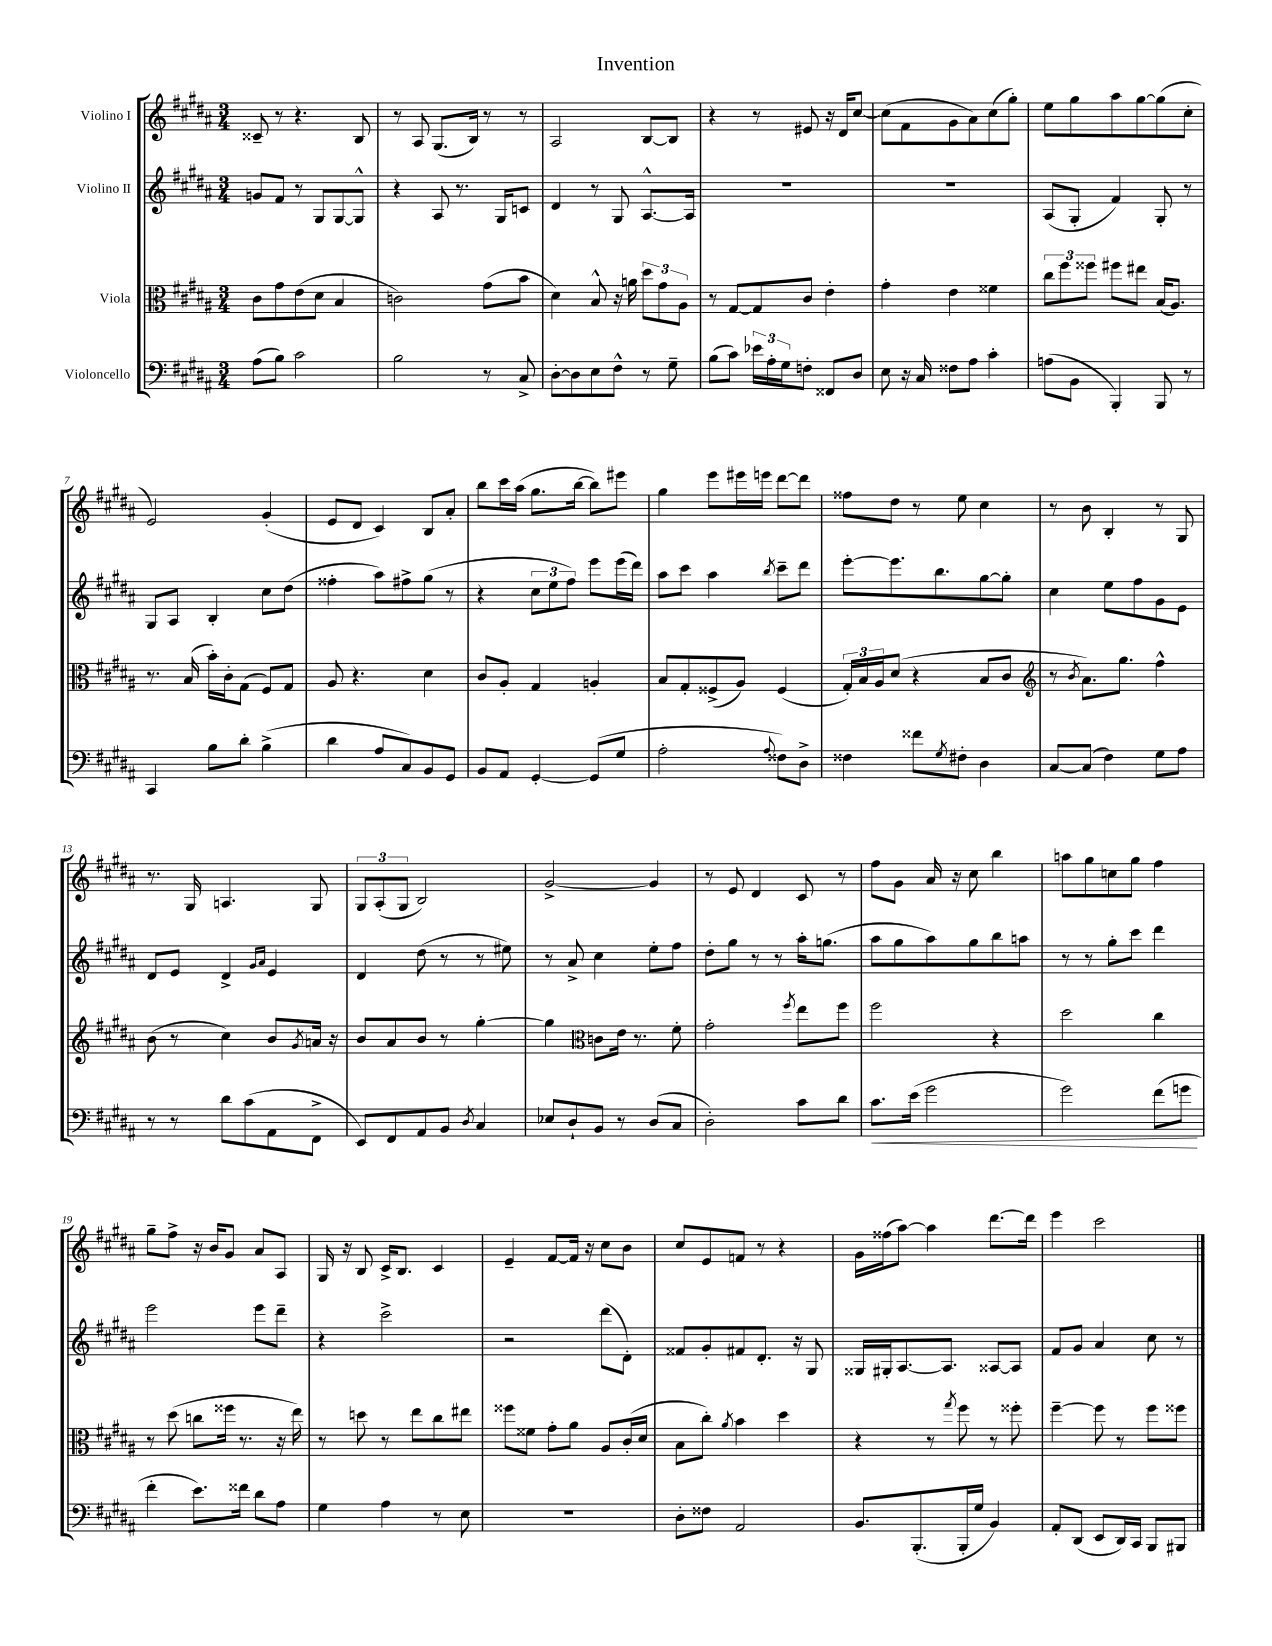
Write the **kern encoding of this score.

**kern	**kern	**kern	**kern
*staff4	*staff3	*staff2	*staff1
*clefF4	*clefC3	*clefG2	*clefG2
*k[f#c#g#d#a#]	*k[f#c#g#d#a#]	*k[f#c#g#d#a#]	*k[f#c#g#d#a#]
*M3/4	*M3/4	*M3/4	*M3/4
(8A#\L	8c#\L	8g/L	8c##~/
8B\J)	8g#\	8f#/J	8r
2c#\	(8e\	8r	4.r
.	8d#\J	8G#/L	.
.	4B/	[8G#/	.
.	.	8G#^^/]J	8B/
=	=	=	=
2B\	2c\)	4r	8r
.	.	.	8A#/
.	.	8A#/	(8.G#/L
.	.	8.r	.
.	.	.	16B/Jk)
8r	(8g#\L	.	8r
.	.	16G#/LK	.
8C#^/	8b\J	8c/J	8r
=	=	=	=
[8D#'\L	4d#\)	4d#/	2A#/
8D#\]	.	.	.
8E\	8B^^/	8r	.
8F#^^\J	16r	8G#/	.
.	16a\	.	.
8r	12dd#\L	[8.A#^^/L	[8B/L
.	12g#\	.	.
8G#~\	.	.	8B/]J
.	12A#\J	.	.
.	.	16A#/]Jk	.
=	=	=	=
(8B\L	8r	2.r	4r
8c#\J)	[8G#/L	.	.
24e-\LL	8G#/]	.	8r
24A#'\	.	.	.
24G#\J	.	.	.
8F'\J	8c#/J	.	8e#/
8FF##/L	4e'\	.	16r
.	.	.	16d#/LK
8D#/J	.	.	[8cc#/J
=	=	=	=
8E\	4g#'\	2.r	(8cc#\]L
16r	.	.	8f#\
16C#/	.	.	.
8F##\L	4e\	.	8g#\
8A#\J	.	.	8a#\)
4c#'\	4f##\	.	(8cc#\
.	.	.	8gg#'\J)
=	=	=	=
(8A\L	12cc#\L	(8A#/L	8ee\L
.	12ff#\	.	.
8BB\J	.	8G#'/J	8gg#\
.	12ff##\J	.	.
4BBB'/)	8ff#\L	4f#/)	8aa#\
.	8ee#\J	.	[8gg#\
8BBB/	(16B/LK	8G#'/	(8gg#\]
.	8.A#/J)	.	.
8r	.	8r	8cc#'\J
=	=	=	=
4CC#/	8.r	8G#/L	2e/)
.	.	8A#/J	.
.	(16B/	.	.
8B\L	16b'\LL)	4B'/	.
.	16c#'\J	.	.
8d#'\J	(8G#\J	.	.
(4B^\	8F#/L)	8cc#\L	(4g#'/
.	8G#/J	(8dd#\J	.
=	=	=	=
4d#\	8A#/	4ff##'\	8e/L
.	4.r	.	8d#/J
8A#/L	.	8aa#\L)	4c#/)
8C#/)	.	8ff#^\	.
8BB/	4d#\	(8gg#\J	8B/L
8GG#/J	.	8r	8a#'/J
=	=	=	=
8BB/L	8c#/L	4r	8bb\L
8AA#/J	8A#'/J	.	16ccc#\L
.	.	.	(16aa#\JJ
[4GG#'/	4G#/	12cc#\L	8.gg#\L
.	.	12ee\	.
.	.	12ff#\J)	.
.	.	.	[16bb\Jk
(8GG#/]L	4A'/	8eee\L	8bb\]L)
8G#/J	.	(16eee\L	8eee#\J
.	.	16ddd#\JJ)	.
=	=	=	=
2A#'\	8B/L	8aa#\L	4gg#\
.	8G#'/	8ccc#\J	.
.	(8F##^/	4aa#\	8eee\L
.	8A#/J)	.	16eee#\L
.	.	.	16eee\JJ
8qqA#/	.	8qbb/	.
8F##\L)	(4F##/	8ccc#~\L	[8ddd#\L
8D#^\J	.	8ddd#\J	8ddd#\]J
=	=	=	=
4F##\	24G#'/LL)	[8eee'\L	8ff##\L
.	24B/	.	.
.	24A#/J	.	.
.	(8d#/J	8.eee\]	8dd#\J
8f##\L	4r	.	8r
.	.	8.bb\	.
8qG#/	.	.	.
8F#'\J	.	.	8ee\
4D#\	8B/L	[8gg#\	4cc#\
.	8c#/J	8gg#'\]J	.
=	=	=	=
*	*clefG2	*	*
[8C#/L	8r	4cc#\	8r
.	8qb/	.	.
(8C#/]J	8.a#\L)	.	8b\
4F#\)	.	8ee\L	4B'/
.	8.gg#\J	.	.
.	.	8ff#\	.
8G#\L	4ff#^^\	8g#\	8r
8A#\J	.	8e\J	8G#/
=	=	=	=
8r	(8b\	8d#/L	8.r
8r	8r	8e/J	.
.	.	.	16G#/
8d#\L	4cc#\)	4d#^/	4.A/
(8c#\	.	.	.
.	.	16qqg#/LL	.
.	.	16qqa#/JJ	.
8AA#\	8b/L	4e/	.
.	8qg#/	.	.
8FF#^\J	16a/Jk	.	8G#/
.	16r	.	.
=	=	=	=
8EE/L)	8b/L	4d#/	12G#/L
.	.	.	(12A#'/
8FF#/	8a#/	.	.
.	.	.	12G#/J
8AA#/	8b/J	(8dd#\	2B/)
8BB/J	8r	8r	.
8qD#/	.	.	.
4C#/	[4gg#'\	8r	.
.	.	8ee#\)	.
=	=	=	=
8E-/L	4gg#\]	8r	[2g#^/
8D#`/	.	8a#^/	.
*	*clefC3	*	*
8BB/J	8c\L	4cc#\	.
8r	16e\Jk	.	.
.	8.r	.	.
(8D#/L	.	8ee'\L	4g#/]
8C#/J	8f#'\	8ff#\J	.
=	=	=	=
2D#'\)	2g#'\	8dd#'\L	8r
.	.	8gg#\J	8e/
.	.	8r	4d#/
.	.	8r	.
.	8qff#/	.	.
8c#\L	8ee\L	16aa#'\LK	8c#/
.	.	(8.gg\J	.
8d#\J	8ff#\J	.	8r
=	=	=	=
8.c#\L	2ff#\	8aa#\L	8ff#\L
.	.	8gg#\	8g#\J
(16e\Jk	.	.	.
2g#\	.	8aa#\)	16a#/
.	.	.	16r
.	.	8gg#\	8cc#\
.	4r	8bb\	4bb\
.	.	8aa\J	.
=	=	=	=
2g#\)	2dd#\	8r	8aa\L
.	.	8r	8gg#\
.	.	8gg#'\L	8cc\
.	.	8ccc#\J	8gg#\J
(8f#\L	4cc#\	4ddd#\	4ff#\
8g\J	.	.	.
=	=	=	=
4f#'\	8r	2eee\	8gg#~\L
.	(8dd#\	.	8ff#^\J
8.e\L)	8cc\L	.	16r
.	.	.	16b/LK
.	16ff##\Jk	.	8g#/J
16f##\Jk	8.r	.	.
8d#\L	.	8eee\L	8a#/L
8A#\J	16r	8ddd#~\J	8A#/J
.	16ee\)	.	.
=	=	=	=
4G#\	8r	4r	16G#/
.	.	.	16r
.	8dd\	.	8B/
4A#\	8r	2ccc#^\	16c#^/LK
.	.	.	8.B/J
.	8ee\L	.	.
8r	8cc#\	.	4c#/
8E\	8ee#\J	.	.
=	=	=	=
2.r	8ff##\L	2r	4e~/
.	8f##\J	.	.
.	8g#'\L	.	[8f#/L
.	8a#\J	.	16f#/]Jk
.	.	.	16r
.	8A#/L	(8ddd#\L	8cc#\L
.	(16c#'/L	8d#'\J)	8b\J
.	16d#/JJ	.	.
=	=	=	=
8D#'\L	8B\L	8f##/L	8cc#/L
8F##\J	8cc#'\J)	8g#'/	8e/
.	8qa#/	.	.
2AA#/	4b\	8f#/	8f/J
.	.	8.d#'/J	8r
.	4dd#\	.	4r
.	.	16r	.
.	.	8G#/	.
=	=	=	=
8.BB/L	4r	16G##/LL	16g#\LL
.	.	16G#'/J	(16ff##\J
.	.	[8.A#/	[8aa#\J)
(8.BBB'/	.	.	.
.	8r	.	4aa#\]
.	.	8.A#/]J	.
.	8qgg#/	.	.
16BBB'/L	8ff#\	.	.
16G#/JJ	.	.	.
4BB/)	8r	[8A##/L	[8.ddd#\L
.	8ff##'\	8A##/]J	.
.	.	.	16ddd#\]Jk
=	=	=	=
8AA#'/L	[4ff#~\	8f#/L	4eee\
(8DD#/J	.	8g#/J	.
8EE/L	8ff#\]	4a#/	2ccc#\
16DD#/L)	8r	.	.
16CC#/JJ	.	.	.
8BBB/L	8ff#\L	8cc#\	.
8BBB#/J	8ff##\J	8r	.
==	==	==	==
*-	*-	*-	*-
